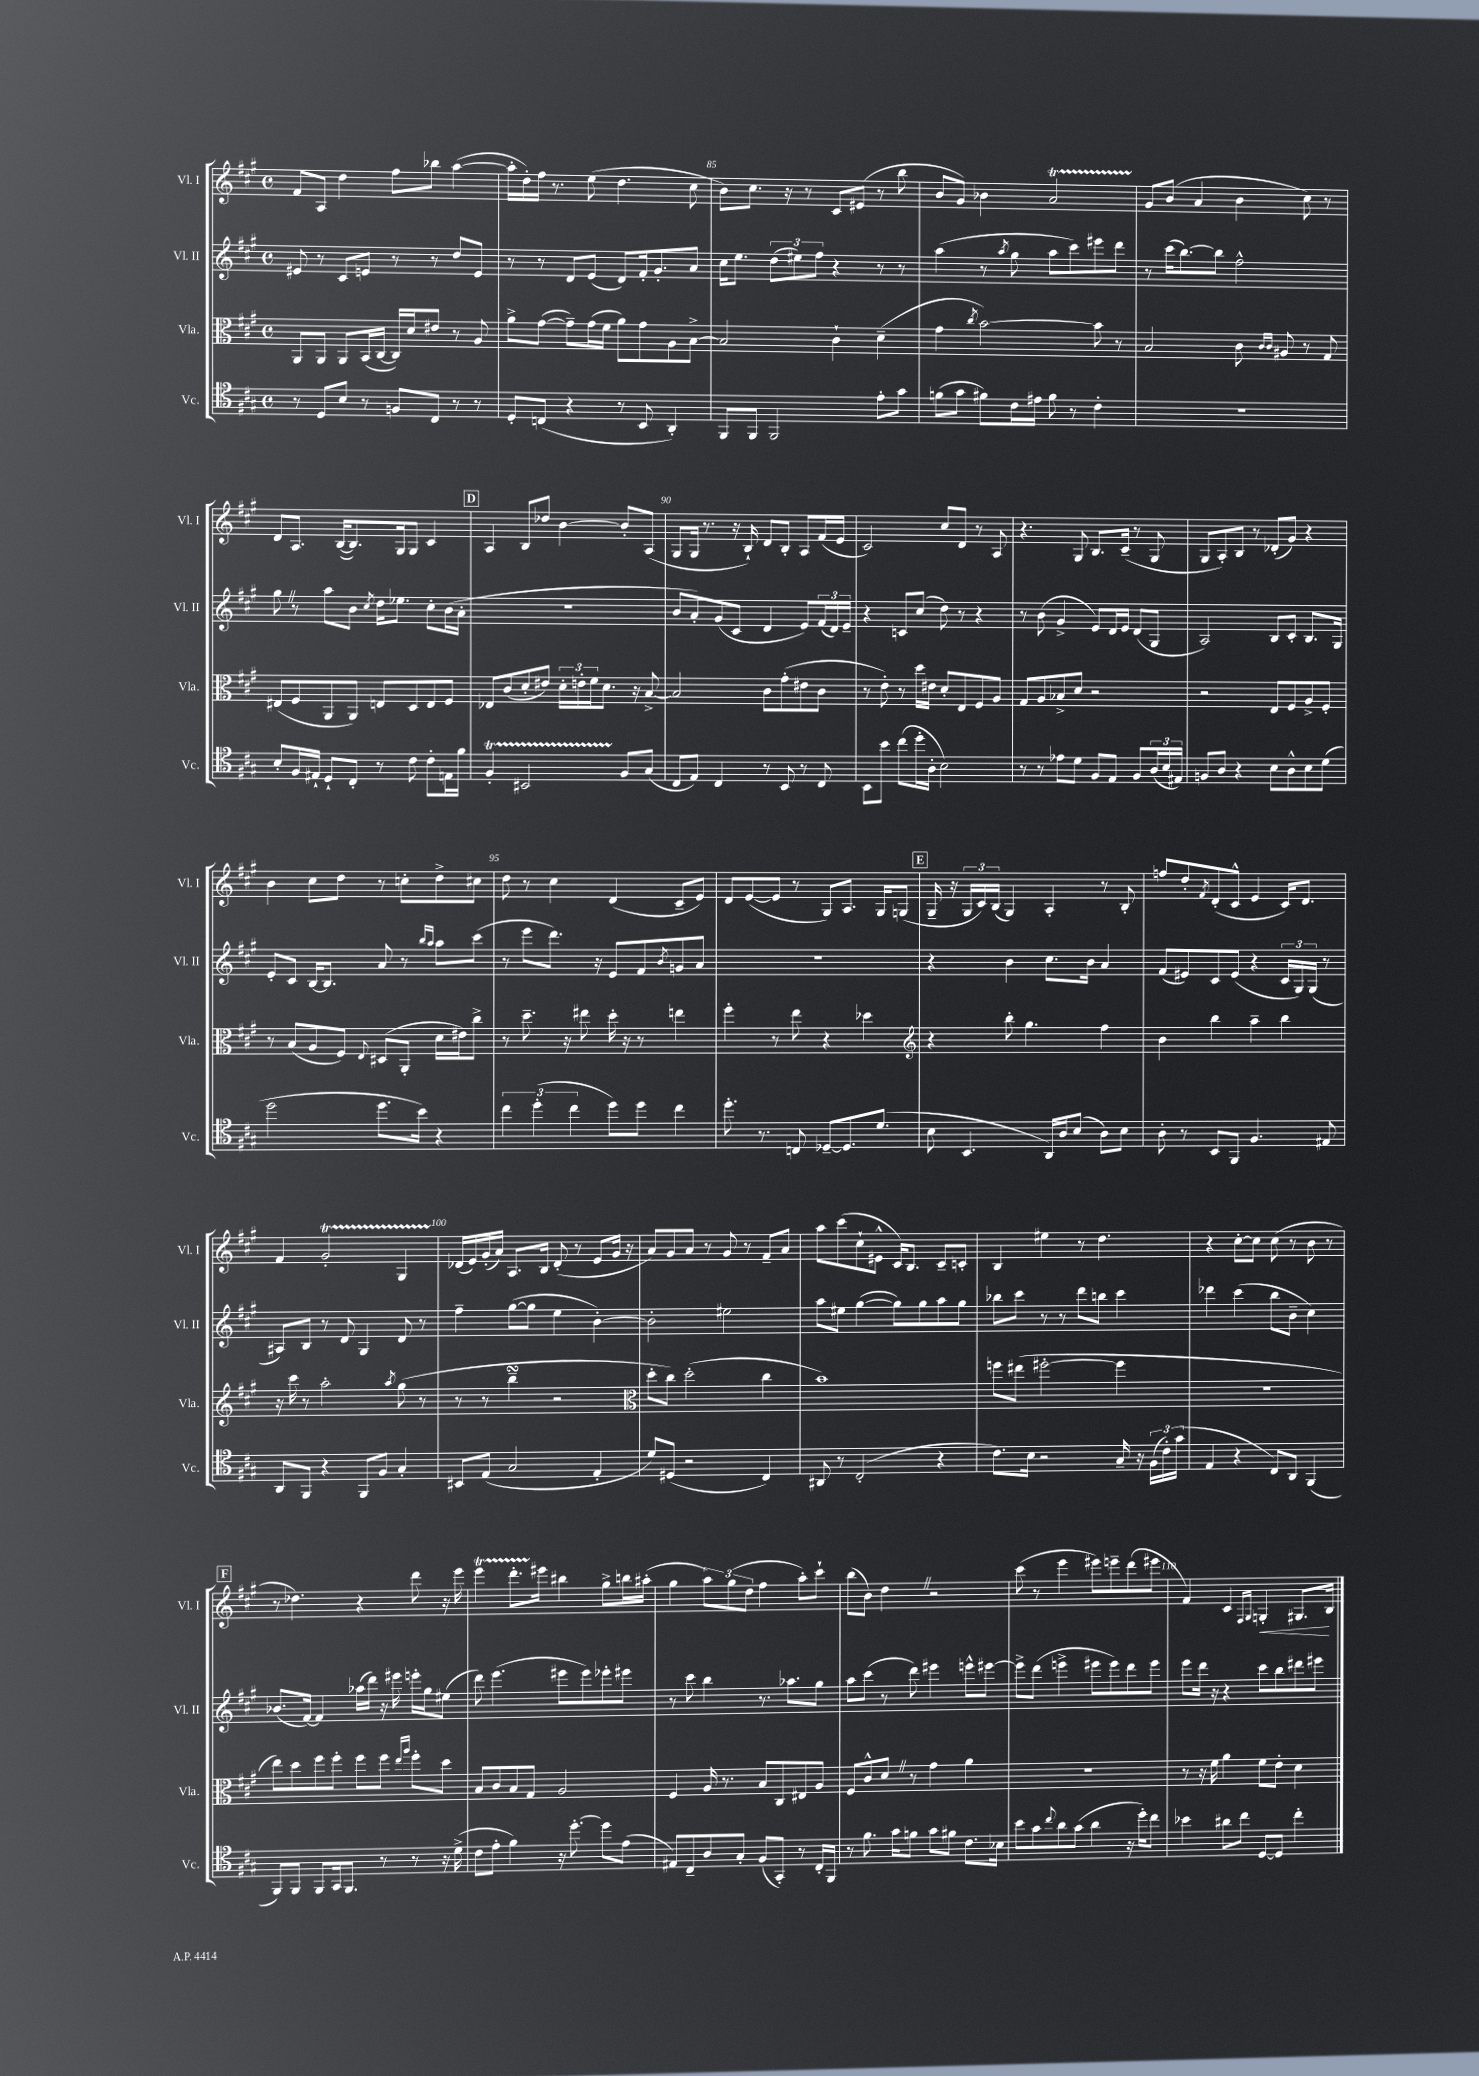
<<
\new StaffGroup <<
\new Staff = "s0" \with { instrumentName = "Vl. I" shortInstrumentName = "Vl. I" } {
    \clef treble \key a \major \defaultTimeSignature \time 4/4
    fis'8 a8 d''4 fis''8 bes''8 a''4~( |
    a''16-. d''16-.) fis''16 r8. e''8( d''4. cis''8 |
    b'8) cis''8. r16 r8 cis'8 eis'8( r8 b''8 |
    b'8 gis'8) bes'4 a'2\startTrillSpan |
    gis'8\stopTrillSpan b'8( a'4 b'4 cis''8) r8 |
    d'8 a8. b16~( b8.) gis16 gis8 cis'4 |
    \mark \markup { \box "D" } a4 b8 des''8 b'4~ b'8-. a8( |
    gis8 gis16 r8. r16 b16-!) d'8 b8-. a8 fis'16( e'16 |
    cis'2) cis''8 d'8 r8 a8 |
    r4. gis8 b8. cis'16--( r8 gis8 |
    gis8 a8-.) b8 r8 des'8-.( gis'8) r4 |
    b'4 cis''8 d''8 r8 c''8-. d''8-> cis''8 |
    d''8 r8 cis''4 d'4( cis'8-- e'8) |
    d'8 e'8~( e'8 r8 gis8) a8. gis16 g8( |
    \mark \markup { \box "E" } gis16-- r16 \tuplet 3/2 { gis16 cis'16) b16( } gis4) a4-. r8 b8-. |
    f''8 d''8-. \acciaccatura { fis'8 } d'8-.( cis'8-^ e'4 cis'16) d'8. |
    fis'4 gis'2-.\startTrillSpan gis4 |
    des'16\stopTrillSpan( e'16) gis'16-.( a'16) a8. b16 des'8-.( r8 e'8 gis'16 r16 |
    a'8) gis'8 a'8 r8 gis'8 r8 fis'8-- a'8 |
    a''8 cis'''8( cis''8-! eis'8-^ cis'16) b8. cis'8-- c'8-. |
    b4 eis''4 r8 d''4. |
    r4 cis''8~-. cis''8 cis''8( r8 b'8 r8 |
    \mark \markup { \box "F" } r8 des''4.) r4 d'''8 r16 e'''16 |
    e'''4\startTrillSpan d'''8.-. eis'''16\stopTrillSpan bis''4 gis''8-> b''16 ais''16-.( |
    gis''4 \tuplet 3/2 { a''8) gis''8( d''8 } fis''4 a''8-.) cis'''8-! |
    b''8( b'8) d''4 \once \override BreathingSign.text = \markup { \musicglyph "scripts.caesura.straight" } \breathe r2 |
    cis'''8( r8 e'''4 eis'''8) e'''8-- d'''8( eis'''8 |
    fis'4) cis'4 \grace { fis16 gis16 } g4-.\< gis8. b16\! \bar "|." |
}
\new Staff = "s1" \with { instrumentName = "Vl. II" shortInstrumentName = "Vl. II" } {
    \clef treble \key a \major \defaultTimeSignature \time 4/4
    eis'8 r8 cis'8 e'8 r8 r8 d''8 e'8 |
    r8 r8 d'8 e'8( d'8) fis'16-. gis'8.-. a'8 |
    cis''16 e''8. \tuplet 3/2 { d''8( eis''8) fis''8 } r4 r8 r8 |
    a''4( r8 \acciaccatura { a''8 } gis''8 a''8 cis'''8) eis'''8 d'''8 |
    r8 cis'''16( b''8.~) b''8 fis''2-^ |
    gis''8 \once \override BreathingSign.text = \markup { \musicglyph "scripts.caesura.straight" } \breathe r8 a''8 b'8 \acciaccatura { cis''8 } d''16 ees''8. cis''8-. b'16( a'16-. |
    \mark \markup { \box "D" } r1 |
    b'8 a'8-.) gis'8( cis'8 d'4 e'8) \tuplet 3/2 { fis'16( d'16) e'16-- } |
    r4 c'8 cis''8( d''8) r8 r4 |
    r8 b'8( gis'4-> e'8) d'16 e'16 d'8( gis8 |
    a2) b8 cis'8-. b8. gis16 |
    e'8-. cis'8 b16~ b8. a'8 r8 \grace { b''16 a''16 } a''8 cis'''8( |
    r8 e'''8 d'''8.) r16 e'8 fis'8 \acciaccatura { b'8 } g'8 a'8 |
    R1 |
    \mark \markup { \box "E" } r4 b'4 cis''8. b'16 a'4 |
    fis'8( eis'8) cis'8 eis'8( r4 \tuplet 3/2 { cis'16 gis16) gis16( } r8 |
    ais8) b8 r8 d'8 gis4 d'8 r8 |
    fis''4-- gis''8~( gis''8 e''4 b'4~-.) |
    b'2-. eis''2 |
    a''8 eis''8 gis''4~( gis''8) gis''8 a''8 gis''8 |
    bes''8 cis'''8 r8 r8 d'''8 b''8 cis'''4 |
    des'''4 cis'''4( b''8 b'8-- cis''4) |
    \mark \markup { \box "F" } bes'8.( fis'16~) fis'4 aes''16( d'''16) r16 eis'''16 e'''16-. gis''16 eis''8( |
    d'''8) e'''4.( eis'''8 eis'''8) ees'''8-. eis'''8 |
    r8 cis'''8 b''4 r8. aes''8. gis''8 |
    a''8 cis'''8( r8 d'''8) eis'''4 e'''8-^ eis'''8~ |
    eis'''8-> d'''8( e'''4-> eis'''8 eis'''8) d'''8 eis'''8 |
    e'''8 d'''16 r16 r4 cis'''8 b''8 dis'''8 eis'''8 \bar "|." |
}
\new Staff = "s2" \with { instrumentName = "Vla." shortInstrumentName = "Vla." } {
    \clef alto \key a \major \defaultTimeSignature \time 4/4
    a,8 a,8 a,8 b,16( cis16~ cis16) d'16 eis'8 r8 a8 |
    a'8-> gis'8~( gis'8--) gis'16( fis'16 a'8) gis'8 a8 b8~-> |
    b2 cis'4-! d'4--( |
    gis'4 \acciaccatura { cis''8 } b'2~) b'8 r8 |
    b2 cis'8 \grace { cis'16 cis'16 } ais8 r8 gis8 |
    eis8( fis8 a,8 a,8) e8 d8 e8 fis8 |
    \mark \markup { \box "D" } ees8 cis'8( d'8-. eis'8) \tuplet 3/2 { d'16-. e'16-. fis'16 } d'8. r16 b8~-> |
    b2 cis'8 gis'8-.( eis'8 cis'8 |
    r8 e'8-.) r8 d''16 eis'16 d'8-. e8 fis8 a8 |
    gis8 a8 bes8-> d'8 r2 |
    r2 e8 fis8 a8-> fis8-. |
    r8 b8( a8 fis8) \appoggiatura { e8 } dis8( a,8-. d'16 eis'16) cis''8-> |
    r8 d''8.-- r16 eis''8 d''16-. r16 r8 e''4 |
    fis''4-. r8 e''8 r4 des''4 |
    \mark \markup { \box "E" } \clef treble r4 b''8-. gis''4. fis''4 |
    b'4 b''4 a''4-- b''4 |
    r16 cis'''16 r8 a''2-. \acciaccatura { a''8 } gis''8( r8 |
    r8 r8 b''4--\turn r2 |
    \clef alto d''8-. cis''8) d''2-.( cis''4 |
    b'1) |
    f''8 eis''8( fis''2~-. fis''4 |
    R1 |
    \mark \markup { \box "F" } e''8) d''8 fis''8 fis''8-. fis''8 fis''8 \grace { e''16 a''16 } fis''8-. d''8 |
    b8 cis'8 b8 gis8 a2 |
    fis4 a16 r8. b8 cis8 eis8 a8 |
    fis8 cis'8-^ d'8 \once \override BreathingSign.text = \markup { \musicglyph "scripts.caesura.straight" } \breathe r8 gis'4 a'4 |
    R1 |
    r8 r16 fis'16 a'4 fis'8 e'8-. d'4 \bar "|." |
}
\new Staff = "s3" \with { instrumentName = "Vc." shortInstrumentName = "Vc." } {
    \clef tenor \key a \major \defaultTimeSignature \time 4/4
    r8 d8 b8 r8 f8 cis8 r8 r8 |
    d8-. c8( r4 r8 b,8 a,4-.) |
    fis,8 fis,8 fis,2 e'8-. gis'8 |
    f'8( gis'8 fis'8) cis'16 eis'16 fis'8 r8 cis'4-. |
    r1 |
    b8-. fis16 eis16-! d8-! cis8-. r8 cis'8 cis'8-. e16 fis'16 |
    \mark \markup { \box "D" } fis4-.\startTrillSpan bis,2 fis8\stopTrillSpan gis8( |
    cis8 e8) cis4 r8 b,8 r8 cis8 |
    b,8 b'8 cis''8( d''16-. a16-. b2) |
    r8 r8 ees'8 d'8 fis8 e8 fis8 \tuplet 3/2 { a16( b16 eis16) } |
    f8 a8 r4 b8 a8-^ b8 d'8( |
    d''2 d''8. b'16) r4 |
    \tuplet 3/2 { cis''4 d''4-.( cis''4 } d''8) d''8 cis''4 |
    d''8.-. r8. c8 des8~-- des8. d'8.( |
    \mark \markup { \box "E" } b8 b,4. a,16) a16 b8( a8) b8 |
    a8-. r8 b,8 fis,8 fis4. eis8 |
    a,8 fis,8 r4 fis,8 fis8 gis4-. |
    bis,8 e8( gis2 e4-. |
    d'8) dis8( r2 cis4) |
    ais,8 r8 cis2-.( r4 |
    cis'8.) b16 r2 gis16-- r16 \tuplet 3/2 { fis16( cis'16-.) gis'16( } |
    e4 r4 cis8) a,8 fis,4( |
    \mark \markup { \box "F" } fis,8) fis,8 fis,8 gis,16 fis,8. r8 r8 r16 d'16->( |
    cis'8 e'8-. fis'4) r16 d''8.~-. d''8 e'8( |
    eis8) cis8-- a8 gis8-. fis8( gis,8-.) r8 cis16-. fis,16 |
    r8 fis'8. gis'16 f'8 gis'8 fis'8 cis'8. bes16 |
    b'8 gis'8 \appoggiatura { cis''8 } a'8 gis'8( a'4 r16 d''16-.) cis''8 |
    bes'4 ais'8 cis''8 d8~ d8 cis''4-. \bar "|." |
}
>>
>>
\layout { \context { \Score currentBarNumber = #83 \override BarNumber.break-visibility = ##(#f #t #t) barNumberVisibility = #(every-nth-bar-number-visible 5) } }
